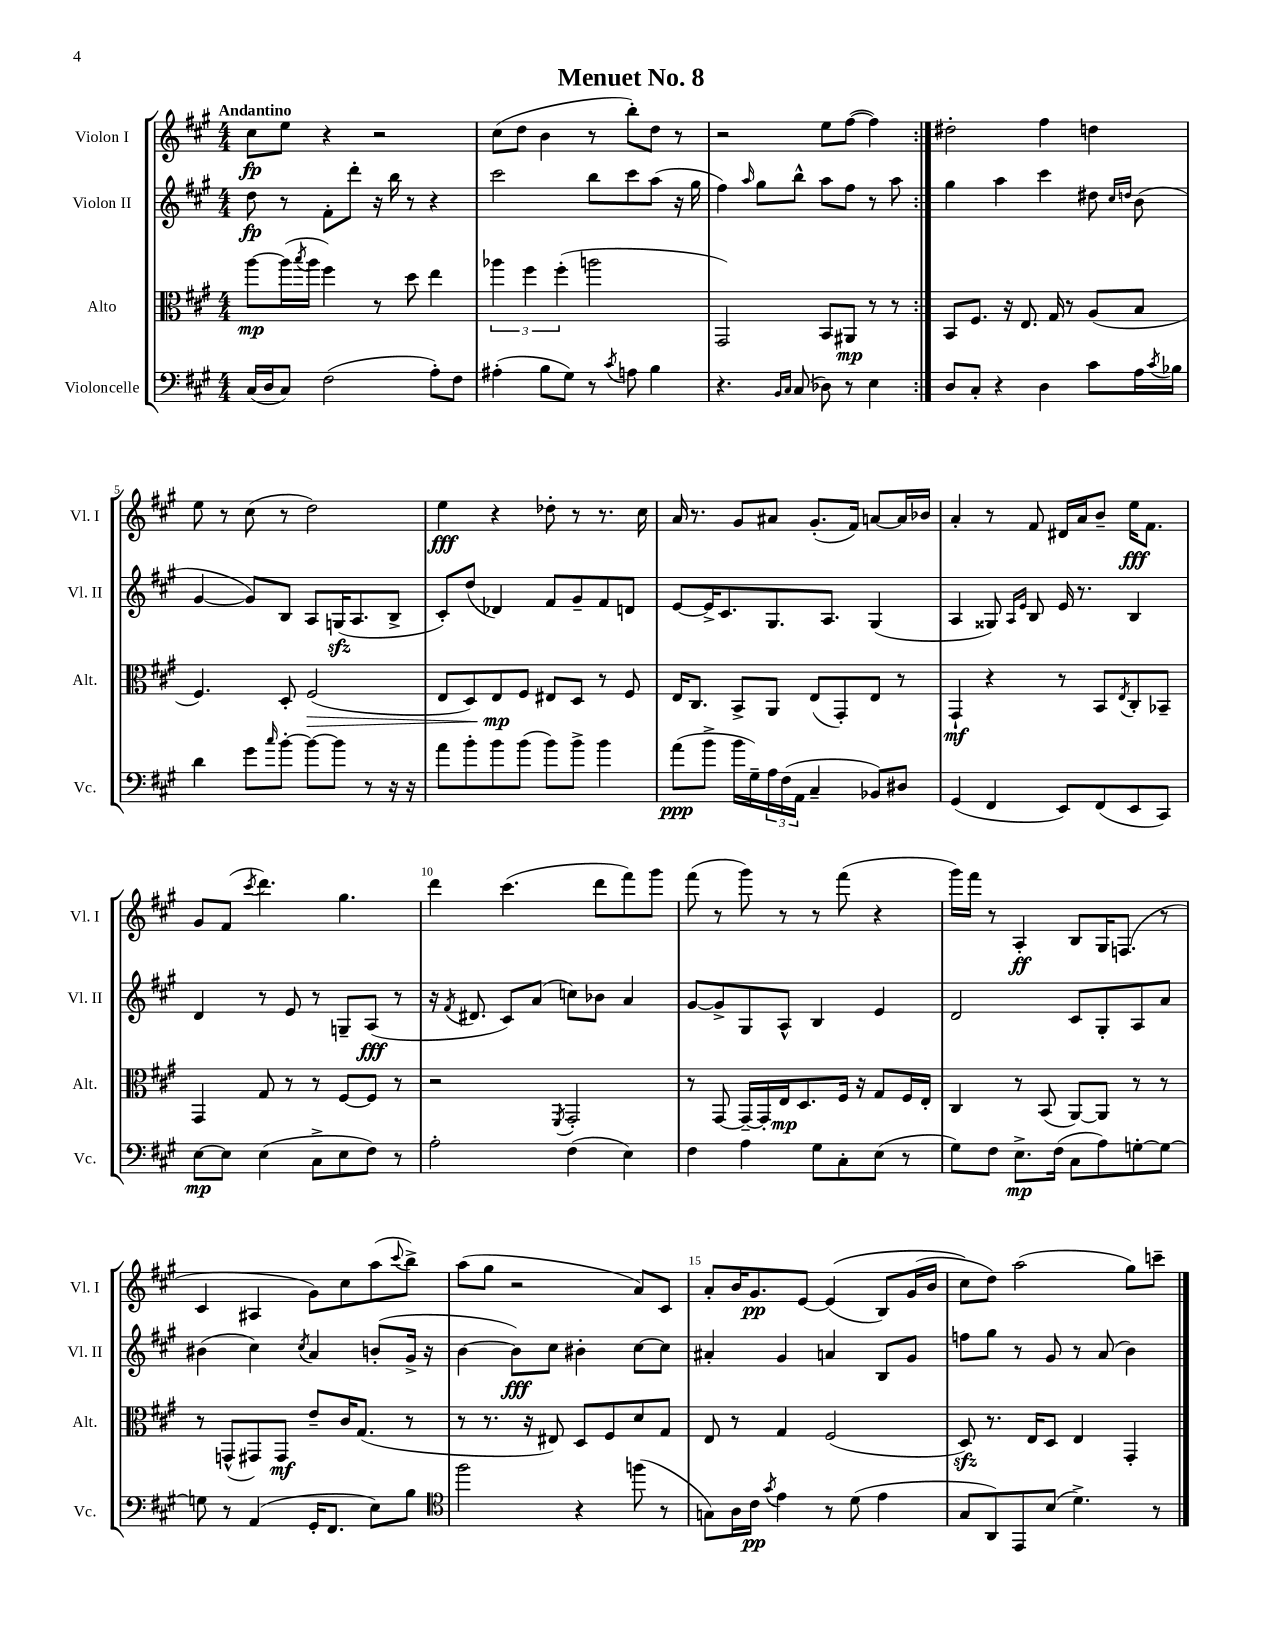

**kern	**dynam	**kern	**dynam	**kern	**dynam	**kern	**dynam
*part4	*part4	*part3	*part3	*part2	*part2	*part1	*part1
*staff4	*staff4	*staff3	*staff3	*staff2	*staff2	*staff1	*staff1
*I"Violoncelle	*	*I"Alto	*	*I"Violon II	*	*I"Violon I	*
*I'Vc.	*	*I'Alt.	*	*I'Vl. II	*	*I'Vl. I	*
*clefF4	*	*clefC3	*	*clefG2	*	*clefG2	*
*k[f#c#g#]	*	*k[f#c#g#]	*	*k[f#c#g#]	*	*k[f#c#g#]	*
*M4/4	*	*M4/4	*	*M4/4	*	*M4/4	*
=1	=1	=1	=1	=1	=1	=1	=1
!	!	!	!	!	!	!LO:TX:a:B:t=Andantino	!
(16C#/LL	.	[8aa\L	mp	8dd\	fp	8cc#\L	fp
16D/J	.	.	.	.	.	.	.
8C#/J)	.	(16aa\L]	.	8r	.	8ee\J	.
.	.	8qbb/	.	.	.	.	.
.	.	16aa\JJ	.	.	.	.	.
(2F#\	.	4ff#\)	.	8f#'\L	.	4r	.
.	.	.	.	8ddd'\J	.	.	.
.	.	8r	.	16r	.	2r	.
.	.	.	.	16bb\	.	.	.
.	.	8dd\	.	8r	.	.	.
8A'\L)	.	4ee\	.	4r	.	.	.
8F#\J	.	.	.	.	.	.	.
=2	=2	=2	=2	=2	=2	=2	=2
(4A#X'\	.	6aa-X\	.	2ccc#\	.	(8cc#\L	.
.	.	.	.	.	.	8dd\J	.
.	.	6ff#\	.	.	.	.	.
8B\L	.	.	.	.	.	4b\	.
.	.	(6ff#'\	.	.	.	.	.
8G#\J)	.	.	.	.	.	.	.
8r	.	2aan\	.	8bb\L	.	8r	.
8qc#/	.	.	.	.	.	.	.
8An\	.	.	.	8ccc#\	.	8bb'\L)	.
4B\	.	.	.	(8aa\J	.	8dd\J	.
.	.	.	.	16r	.	8r	.
.	.	.	.	16gg#\	.	.	.
=3	=3	=3	=3	=3	=3	=3	=3
4.r	.	2GG#/)	.	4ff#\)	.	2r	.
.	.	.	.	16qqaa/	.	.	.
.	.	.	.	8gg#\L	.	.	.
16qqBB/LL	.	.	.	.	.	.	.
16qqC#/JJ	.	.	.	.	.	.	.
(8C#/	.	.	.	8bb^^\J	.	.	.
8D-X\)	.	8BB/L	.	8aa\L	.	8ee\L	.
8r	.	8AA#X/J	mp	8ff#\J	.	([8ff#\J	.
4E\	.	8r	.	8r	.	4ff#\])	.
.	.	8r	.	8aa\	.	.	.
=4:|!	=4:|!	=4:|!	=4:|!	=4:|!	=4:|!	=4:|!	=4:|!
8D/L	.	8BB/L	.	4gg#\	.	2dd#X'\	.
8C#'/J	.	8.F#/J	.	.	.	.	.
4r	.	.	.	4aa\	.	.	.
.	.	16r	.	.	.	.	.
.	.	8.E/	.	.	.	.	.
4D\	.	.	.	4ccc#\	.	4ff#\	.
.	.	16G#/	.	.	.	.	.
.	.	8r	.	.	.	.	.
8c#\L	.	(8A/L	.	8dd#X\	.	4ddn\	.
.	.	.	.	16qqcc#/LL	.	.	.
.	.	.	.	16qqddn/JJ	.	.	.
16A\L	.	8B/J	.	(8b\	.	.	.
8qc#/	.	.	.	.	.	.	.
16B-X\JJ	.	.	.	.	.	.	.
!!LO:LB:g=z
=5	=5	=5	=5	=5	=5	=5	=5
4d\	.	4.F#/)	.	[4g#/	.	8ee\	.
.	.	.	.	.	.	8r	.
8g#\L	.	.	.	8g#/L])	.	(8cc#\	.
16qqcc#/	.	.	.	.	.	.	.
[8b'\J	.	8D'/	.	8B/J	.	8r	.
!	!	!	!LO:HP:b	!	!	!	!
8b\L_	.	(2F#/	>	8A/L	.	2dd\)	.
8b\J]	.	.	.	(16Gnzz/K	.	.	.
.	.	.	.	8.A/	.	.	.
8r	.	.	.	.	.	.	.
16r	.	.	.	8B^/J	.	.	.
16r	.	.	.	.	.	.	.
=6	=6	=6	=6	=6	=6	=6	=6
8a\L	.	8E/L	.	8c#'/L)	.	4ee\	fff
8b'\	.	8D/)	.	(8dd/J	.	.	.
8b\	.	8E/	mp	4d-X/)	.	4r	.
(8b\J	.	8F#/J	]	.	.	.	.
8b\L)	.	8E#X/L	.	8f#/L	.	8dd-X'\	.
8b^\J	.	8D/J	.	8g#~/	.	8r	.
4b\	.	8r	.	8f#/	.	8.r	.
.	.	8F#/	.	8dn/J	.	.	.
.	.	.	.	.	.	16cc#\	.
=7	=7	=7	=7	=7	=7	=7	=7
(8a\L	ppp	16E/KL	.	[8e/L	.	16a/	.
.	.	8.C#/J	.	.	.	8.r	.
8b^\J	.	.	.	16e^/K]	.	.	.
.	.	.	.	8.c#/	.	.	.
16b\LL	.	8BB^/L	.	.	.	8g#/L	.
16G#~\)	.	.	.	.	.	.	.
24A\	.	8AA/J	.	8.G#/	.	8a#X/J	.
(24F#\	.	.	.	.	.	.	.
24AA\JJ	.	.	.	.	.	.	.
4C#~/	.	(8E/L	.	.	.	(8.g#'/L	.
.	.	.	.	8.A/J	.	.	.
.	.	8GG#'/)	.	.	.	.	.
.	.	.	.	.	.	16f#/Jk)	.
8BB-X/L)	.	8E/J	.	(4G#/	.	[8an/L	.
8D#X/J	.	8r	.	.	.	16a/L]	.
.	.	.	.	.	.	16b-X/JJ	.
=8	=8	=8	=8	=8	=8	=8	=8
(4GG#/	.	4GG#`/	mf	4A/	.	4a'/	.
4FF#/	.	4r	.	8G##X/)	.	8r	.
.	.	.	.	16qqA/LL	.	.	.
.	.	.	.	16qqe/JJ	.	.	.
.	.	.	.	8B/	.	8f#/	.
8EE/L)	.	8r	.	16e/	.	16d#X/LL	.
.	.	.	.	8.r	.	16a/J	.
(8FF#/	.	8BB/L	.	.	.	8b~/J	.
.	.	8qE/	.	.	.	.	.
8EE/	.	8C#'/	.	4B/	.	16ee\KL	fff
.	.	.	.	.	.	8.f#\J	.
8CC#/J)	.	8BB-X~/J	.	.	.	.	.
!!LO:LB:g=z
=9	=9	=9	=9	=9	=9	=9	=9
[8E\L	mp	4GG#/	.	4d/	.	8g#/L	.
8E\J]	.	.	.	.	.	(8f#/J	.
.	.	.	.	.	.	8qccc#/	.
(4E\	.	8G#/	.	8r	.	4.ddd\)	.
.	.	8r	.	8e/	.	.	.
8C#^\L	.	8r	.	8r	.	.	.
8E\	.	[8F#/L	.	8Gn~/L	.	4.gg#\	.
8F#\J)	.	8F#/J]	.	(8A/J	fff	.	.
8r	.	8r	.	8r	.	.	.
=10	=10	=10	=10	=10	=10	=10	=10
2A'\	.	2r	.	16r	.	4ddd\	.
.	.	.	.	8qf#/	.	.	.
.	.	.	.	8.d#X/	.	.	.
.	.	.	.	8c#/L)	.	(4.ccc#\	.
.	.	.	.	(8a/J	.	.	.
.	.	8qFF#/	.	.	.	.	.
(4F#\	.	2GG#'/	.	8ccn\L)	.	.	.
.	.	.	.	8b-X\J	.	8ddd\L	.
4E\)	.	.	.	4a/	.	8fff#\)	.
.	.	.	.	.	.	8ggg#\J	.
=11	=11	=11	=11	=11	=11	=11	=11
4F#\	.	8r	.	[8g#/L	.	(8fff#\	.
.	.	[8GG#/	.	8g#^/]	.	8r	.
4A\	.	16GG#~/LL_	.	8G#/	.	8ggg#\)	.
.	.	16GG#'/]	.	.	.	.	.
.	.	16E/J	mp	8A^^/J	.	8r	.
.	.	8.D/	.	.	.	.	.
8G#\L	.	.	.	4B/	.	8r	.
8C#'\	.	16F#/Jk	.	.	.	(8fff#\	.
.	.	16r	.	.	.	.	.
(8E\J	.	8G#/L	.	4e/	.	4r	.
8r	.	16F#/L	.	.	.	.	.
.	.	16E'/JJ	.	.	.	.	.
=12	=12	=12	=12	=12	=12	=12	=12
8G#\L)	.	4C#/	.	2d/	.	16ggg#\LL)	.
.	.	.	.	.	.	16fff#\JJ	.
8F#\J	.	.	.	.	.	8r	.
8.E^\L	mp	8r	.	.	.	4A'/	ff
.	.	(8BB/	.	.	.	.	.
(16F#\Jk	.	.	.	.	.	.	.
8C#\L	.	[8AA/L)	.	8c#/L	.	8B/L	.
8A\)	.	8AA/J]	.	8G#'/	.	16G#/K	.
.	.	.	.	.	.	(8.Fn/J	.
[8Gn'\	.	8r	.	8A/	.	.	.
8G\J_	.	8r	.	8a/J	.	8r	.
!!LO:LB:g=z
=13	=13	=13	=13	=13	=13	=13	=13
8Gn\]	.	8r	.	(4b#X\	.	4c#/	.
8r	.	(8GGn^^/L	.	.	.	.	.
(4AA/	.	8GG#X/)	.	4cc#\)	.	4A#X/	.
.	.	8GG#/J	mf	.	.	.	.
.	.	.	.	8qcc#/	.	.	.
16GG#'/KL	.	8e~/L	.	4a/	.	8g#\L)	.
8.FF#/J	.	.	.	.	.	.	.
.	.	16c#/K	.	.	.	8cc#\	.
.	.	(8.G#/J	.	.	.	.	.
8E\L)	.	.	.	(8bn'/L	.	(8aa\	.
.	.	.	.	.	.	8qqccc#/	.
8B\J	.	8r	.	16g#^/Jk	.	8bb^\J)	.
.	.	.	.	16r	.	.	.
=14	=14	=14	=14	=14	=14	=14	=14
*clefC4	*	*	*	*	*	*	*
2ff#\	.	8r	.	[4b\	.	(8aa\L	.
.	.	8.r	.	.	.	8gg#\J	.
.	.	.	.	8b\L])	fff	2r	.
.	.	16r	.	.	.	.	.
.	.	8E#X/)	.	8cc#\J	.	.	.
4r	.	8D/L	.	4b#X'\	.	.	.
.	.	8F#/	.	.	.	.	.
(8ffn\	.	8d/	.	[8cc#\L	.	8a/L)	.
8r	.	8G#/J	.	8cc#\J]	.	8c#/J	.
=15	=15	=15	=15	=15	=15	=15	=15
8Gn\L)	.	8E/	.	4a#X'/	.	8a'/L	.
16A\L	.	8r	.	.	.	16b/K	.
16c#\JJ	pp	.	.	.	.	8.g#/	pp
8qg#/	.	.	.	.	.	.	.
4e\	.	4G#/	.	4g#/	.	.	.
.	.	.	.	.	.	[8e/J	.
8r	.	(2F#/	.	4an/	.	((4e/]	.
(8d\	.	.	.	.	.	.	.
4e\	.	.	.	8B/L	.	8B/L)	.
.	.	.	.	8g#/J	.	(16g#/L	.
.	.	.	.	.	.	16b/JJ	.
=16	=16	=16	=16	=16	=16	=16	=16
8G#/L	.	8Dzz/)	.	8ffn\L	.	8cc#\L)	.
8AA/)	.	8.r	.	8gg#\J	.	8dd\J)	.
8EE/	.	.	.	8r	.	(2aa\	.
.	.	16E/KL	.	.	.	.	.
(8B/J	.	8D/J	.	8g#/	.	.	.
4.d^\)	.	4E/	.	8r	.	.	.
.	.	.	.	(8a/	.	.	.
.	.	4GG#'/	.	4b\)	.	8gg#\L)	.
8r	.	.	.	.	.	8cccn~\J	.
==	==	==	==	==	==	==	==
*-	*-	*-	*-	*-	*-	*-	*-
